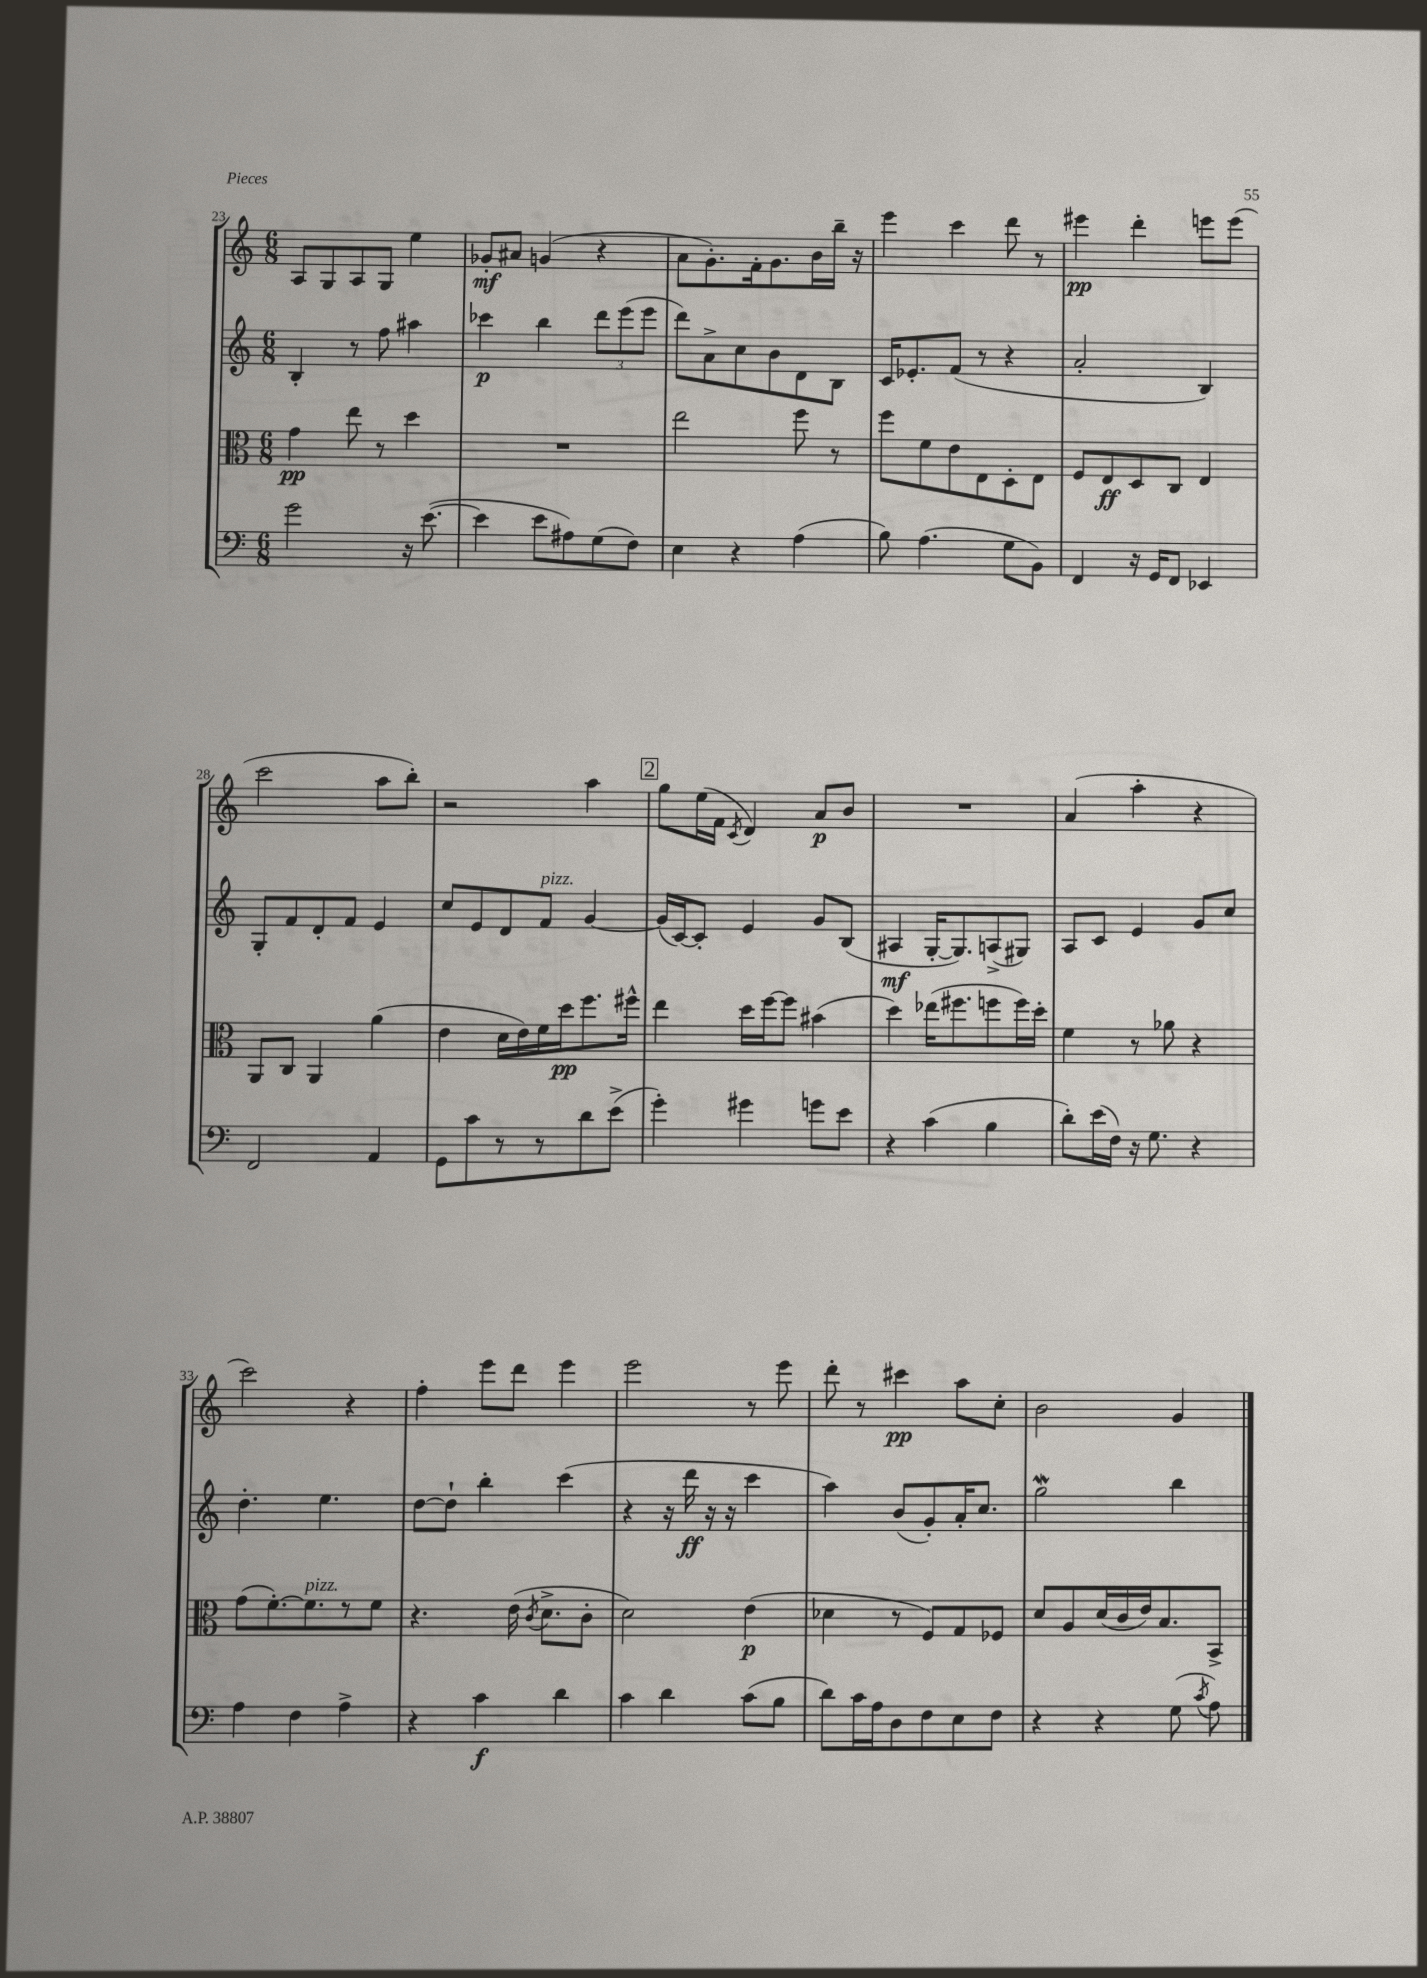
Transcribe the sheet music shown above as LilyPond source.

<<
\new StaffGroup <<
\new Staff = "s0" {
    \clef treble \key c \major \numericTimeSignature \time 6/8
    \autoBeamOff a8[ g8 a8 g8] e''4 |
    ges'8[-.\mf ais'8] g'4( r4 |
    a'8[ g'8.-.) f'16-. g'8. b'16 b''16]-- r16 |
    e'''4 c'''4 d'''8 r8 |
    eis'''4\pp d'''4-. e'''8[ e'''8]( |
    c'''2 a''8[ b''8]-.) |
    r2 a''4 |
    \mark \markup { \box "2" } g''8[ e''16( f'16] \acciaccatura { c'8 } d'4) a'8[\p b'8] |
    R2. |
    a'4( a''4-. r4 |
    c'''2) r4 |
    f''4-. e'''8[ d'''8] e'''4 |
    e'''2 r8 e'''8 |
    d'''8-. r8 cis'''4\pp a''8[ c''8]-. |
    b'2 g'4 \bar "|." |
}
\new Staff = "s1" {
    \clef treble \key c \major \numericTimeSignature \time 6/8
    \autoBeamOff b4-. r8 f''8 ais''4 |
    ces'''4\p b''4 \tuplet 3/2 { d'''8[ e'''8( e'''8] } |
    d'''8[) a'8-> c''8 b'8 d'8 b8] |
    c'16[ ees'8.-. f'8]( r8 r4 |
    a'2-. b4) |
    g8[-. f'8 d'8-. f'8] e'4 |
    c''8[ e'8 d'8 f'8]^\markup { \italic "pizz." } g'4~ |
    \mark \markup { \box "2" } g'16[( c'16~) c'8]-. e'4 g'8[ b8]( |
    ais4\mf g16[~-. g8.) a8->( gis8]) |
    a8[ c'8] e'4 g'8[ c''8] |
    d''4.-. e''4. |
    d''8[~ d''8]-! b''4-. c'''4( |
    r4 r16 d'''16\ff r16 r16 c'''4 |
    a''4) b'8[( g'8-.) a'16-. c''8.] |
    g''2\mordent b''4 \bar "|." |
}
\new Staff = "s2" {
    \clef alto \key c \major \numericTimeSignature \time 6/8
    \autoBeamOff g'4\pp e''8 r8 d''4 |
    R2. |
    e''2 f''8 r8 |
    f''8[ f'8 e'8 e8 d8-. e8] |
    f8[ e8\ff d8 c8] e4 |
    a,8[ c8] a,4 a'4( |
    e'4 d'16[ e'16) f'16 d''16\pp f''8. fis''16]-^ |
    \mark \markup { \box "2" } e''4 d''16[ f''16~ f''8] bis'4( |
    d''4) ees''16[( fis''8. f''8 f''16) d''16]-. |
    f'4 r8 aes'8 r4 |
    g'8[( f'8.~-.) f'8.^\markup { \italic "pizz." } r8 f'8] |
    r4. e'16( \acciaccatura { c'8 } d'8.[-> c'8]-. |
    d'2) e'4\p( |
    des'4 r8 f8[) g8 fes8] |
    d'8[ a8 d'16( c'16 e'16) b8. b,8]-> \bar "|." |
}
\new Staff = "s3" {
    \clef bass \key c \major \numericTimeSignature \time 6/8
    \autoBeamOff g'2 r16 e'8.~( |
    e'4 e'8[ ais8) g8( f8]) |
    e4 r4 a4( |
    b8) a4.( g8[ b,8]) |
    f,4 r16 g,16[ f,8] ees,4 |
    f,2 a,4 |
    g,8[ c'8 r8 r8 d'8 e'8]->( |
    \mark \markup { \box "2" } g'4-.) gis'4 g'8[ e'8] |
    r4 c'4( b4 |
    d'8[-.) e'16( f16]) r16 g8. r4 |
    a4 f4 a4-> |
    r4 c'4\f d'4 |
    c'4 d'4 c'8[( b8] |
    d'8[) c'16 a16 d8 f8 e8 f8] |
    r4 r4 g8( \acciaccatura { c'8 } a8) \bar "|." |
}
>>
>>
\layout { \context { \Score currentBarNumber = #23 } }
